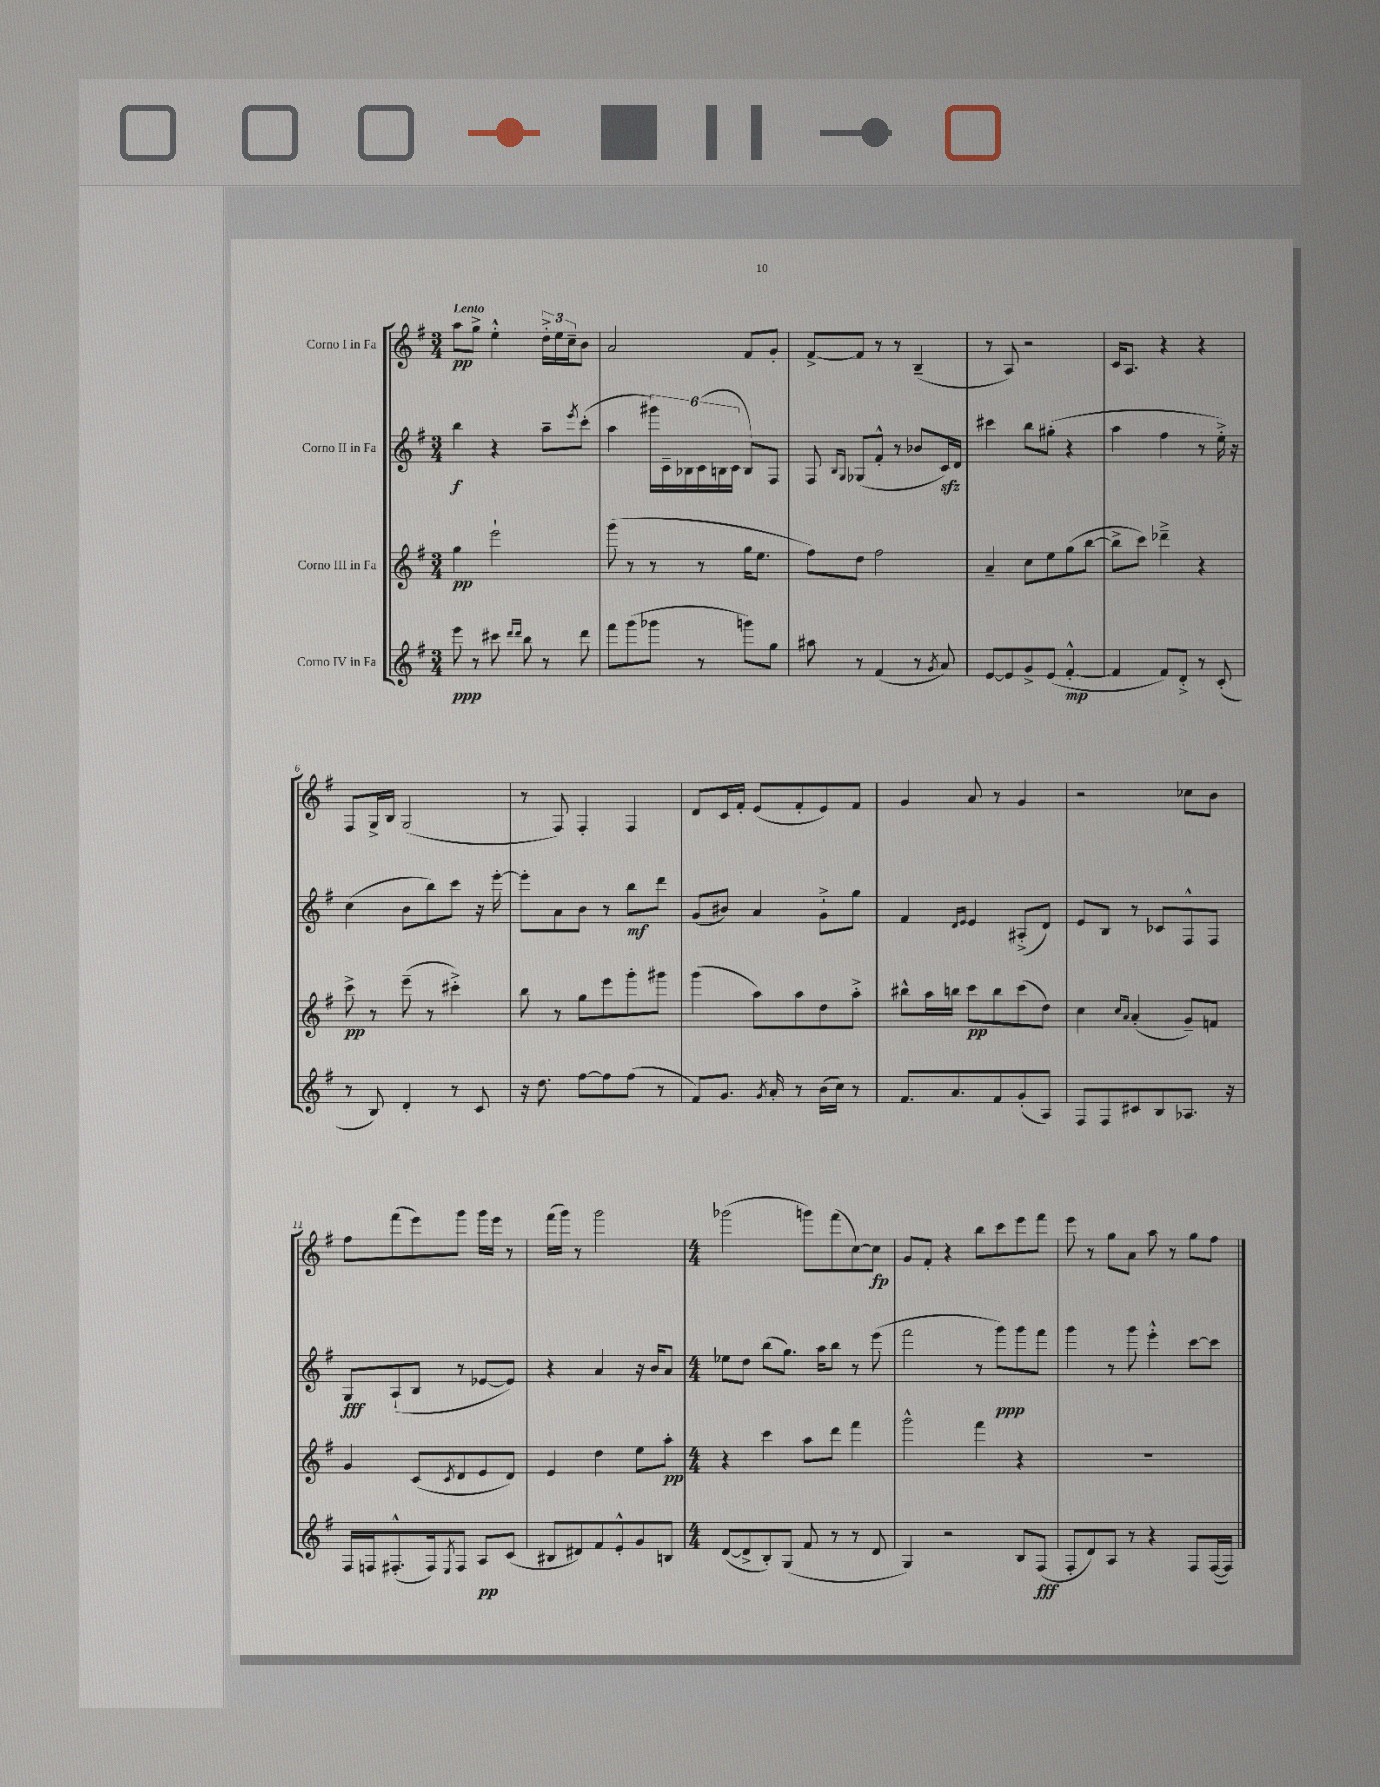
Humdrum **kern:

**kern	**kern	**kern	**kern
*staff4	*staff3	*staff2	*staff1
*clefG2	*clefG2	*clefG2	*clefG2
*k[f#]	*k[f#]	*k[f#]	*k[f#]
*M3/4	*M3/4	*M3/4	*M3/4
8eee	4gg	4bb	8aa
8r	.	.	8gg^
8ccc#	2eee`	4r	4ee'^^
16qqddd	.	.	.
16qqddd	.	.	.
8bb	.	.	.
8r	.	8aa~	24dd'^
.	.	.	24ee
.	.	.	24cc~
.	.	8qeee	.
8ddd	.	(8ccc'	8b
=	=	=	=
8fff#	(8ggg	4aa	2a
(8ggg	8r	.	.
8ggg-	8r	24ggg#)	.
.	.	24c~	.
.	.	24B-	.
8r	8r	(24c	.
.	.	24B	.
.	.	24c	.
8ggg)	16gg	8B)	8f#
.	8.ee	.	.
8gg	.	8F#	8g'
=	=	=	=
8aa#	8ff#)	8F#	[8f#^
.	.	16qqB	.
.	.	16qqG	.
8r	8dd	(8G-	8f#]
(4f#	2ff#	8f#'^^	8r
.	.	8r	8r
8r	.	8b-	(4B~
8qg	.	.	.
8a)	.	16c)	.
.	.	16d	.
=	=	=	=
[8e	4a~	4ccc#	8r
8e]	.	.	8A)
8g^	8cc	8bb	2r
(8e	8ee	(8gg#'	.
[4f#'^^	(8gg	4r	.
.	[8bb	.	.
=	=	=	=
4f#]	8bb^]	4aa	16c
.	.	.	8.A
.	8ccc)	.	.
8f#)	4ddd-~^	4ff#	4r
8d'^	.	.	.
8r	4r	8r	4r
(8c'	.	16ee'^)	.
.	.	16r	.
=	=	=	=
8r	8ccc^	(4cc	8F#
8B)	8r	.	16G^
.	.	.	16B
4d'	(8eee~	8b	(2G
.	8r	8bb)	.
8r	4ccc#'^)	8ccc	.
8c	.	16r	.
.	.	[16eee'	.
=	=	=	=
16r	8bb	8eee']	8r
8.dd	.	.	.
.	8r	8a	8F#)
[8ff#	8gg	8b	4F#'
8ff#]	8eee	8r	.
(8ff#	8ggg'	8bb	4F#
8r	8ggg#	8ddd	.
=	=	=	=
8f#)	(4ggg	(8g	8d
8.g	.	8b#)	16c
.	.	.	16f#'
.	8aa)	4a	(8e
8qg	.	.	.
16a'	.	.	.
8r	8aa	.	8f#'
(16b	8dd	8g`^	8e)
16cc)	.	.	.
8r	8aa'^	8gg	8f#
=	=	=	=
8.f#	8bb#^^	4f#	4g
.	16aa	.	.
8.a	16bb	.	.
.	.	16qqd	.
.	.	16qqe	.
.	8ccc	4e	8a
8f#	8bb	.	8r
(8g'	(8ccc	(8A#'^	4g
8A)	8dd)	8d)	.
=	=	=	=
8F#	4cc	8e	2r
8F#	.	8B	.
.	16qqcc	.	.
.	16qqa	.	.
8c#	(4a'	8r	.
8B	.	8c-	.
8.A-	8g~)	8F#^^	8cc-
.	8f	8F#	8b
16r	.	.	.
=	=	=	=
16F#	4g	8G	8ff#
16F	.	.	.
(8.F#'^^	.	(8A`	(8fff#
.	(8c	8B	8eee)
16F#)	.	.	.
8qE	8qc	.	.
8F#	8d	8r	8ggg
8A	8e	[8e-	16ggg
.	.	.	16eee
(8c	8d)	8e-])	8r
=	=	=	=
8B#	4e	4r	(16fff#
.	.	.	16ggg)
8d#)	.	.	8r
8f#	4dd	4a	2ggg
8e'^^	.	.	.
8g	8ee	16r	.
.	.	16b	.
8B	8aa'	8a	.
=	=	=	=
*M4/4	*M4/4	*M4/4	*M4/4
([8d	4r	8ee-	(2ggg-
8d^]	.	8dd	.
8B')	4ccc	(8bb	.
(8G	.	8.gg)	.
8f#	8aa	.	8ggg)
.	.	16aa	.
8r	8ddd	8bb	(8fff#
8r	4fff#	8r	[8cc)
8d	.	(8eee	8cc]
=	=	=	=
4G)	2ggg^^	2fff#	8g
.	.	.	8f#'
2r	.	.	4r
.	4fff#	8r	8bb
.	.	8ggg)	8ccc
8B	4r	8ggg	8eee
(8F#	.	8fff#	8fff#
=	=	=	=
8F#'	1r	4ggg	8eee
8d)	.	.	8r
8A	.	8r	8gg
8r	.	8ggg	8a
4r	.	4eee'^^	8aa
.	.	.	8r
8F#	.	[8ccc	8gg
([16F#	.	8ccc]	8ff#
16F#])	.	.	.
==	==	==	==
*-	*-	*-	*-
